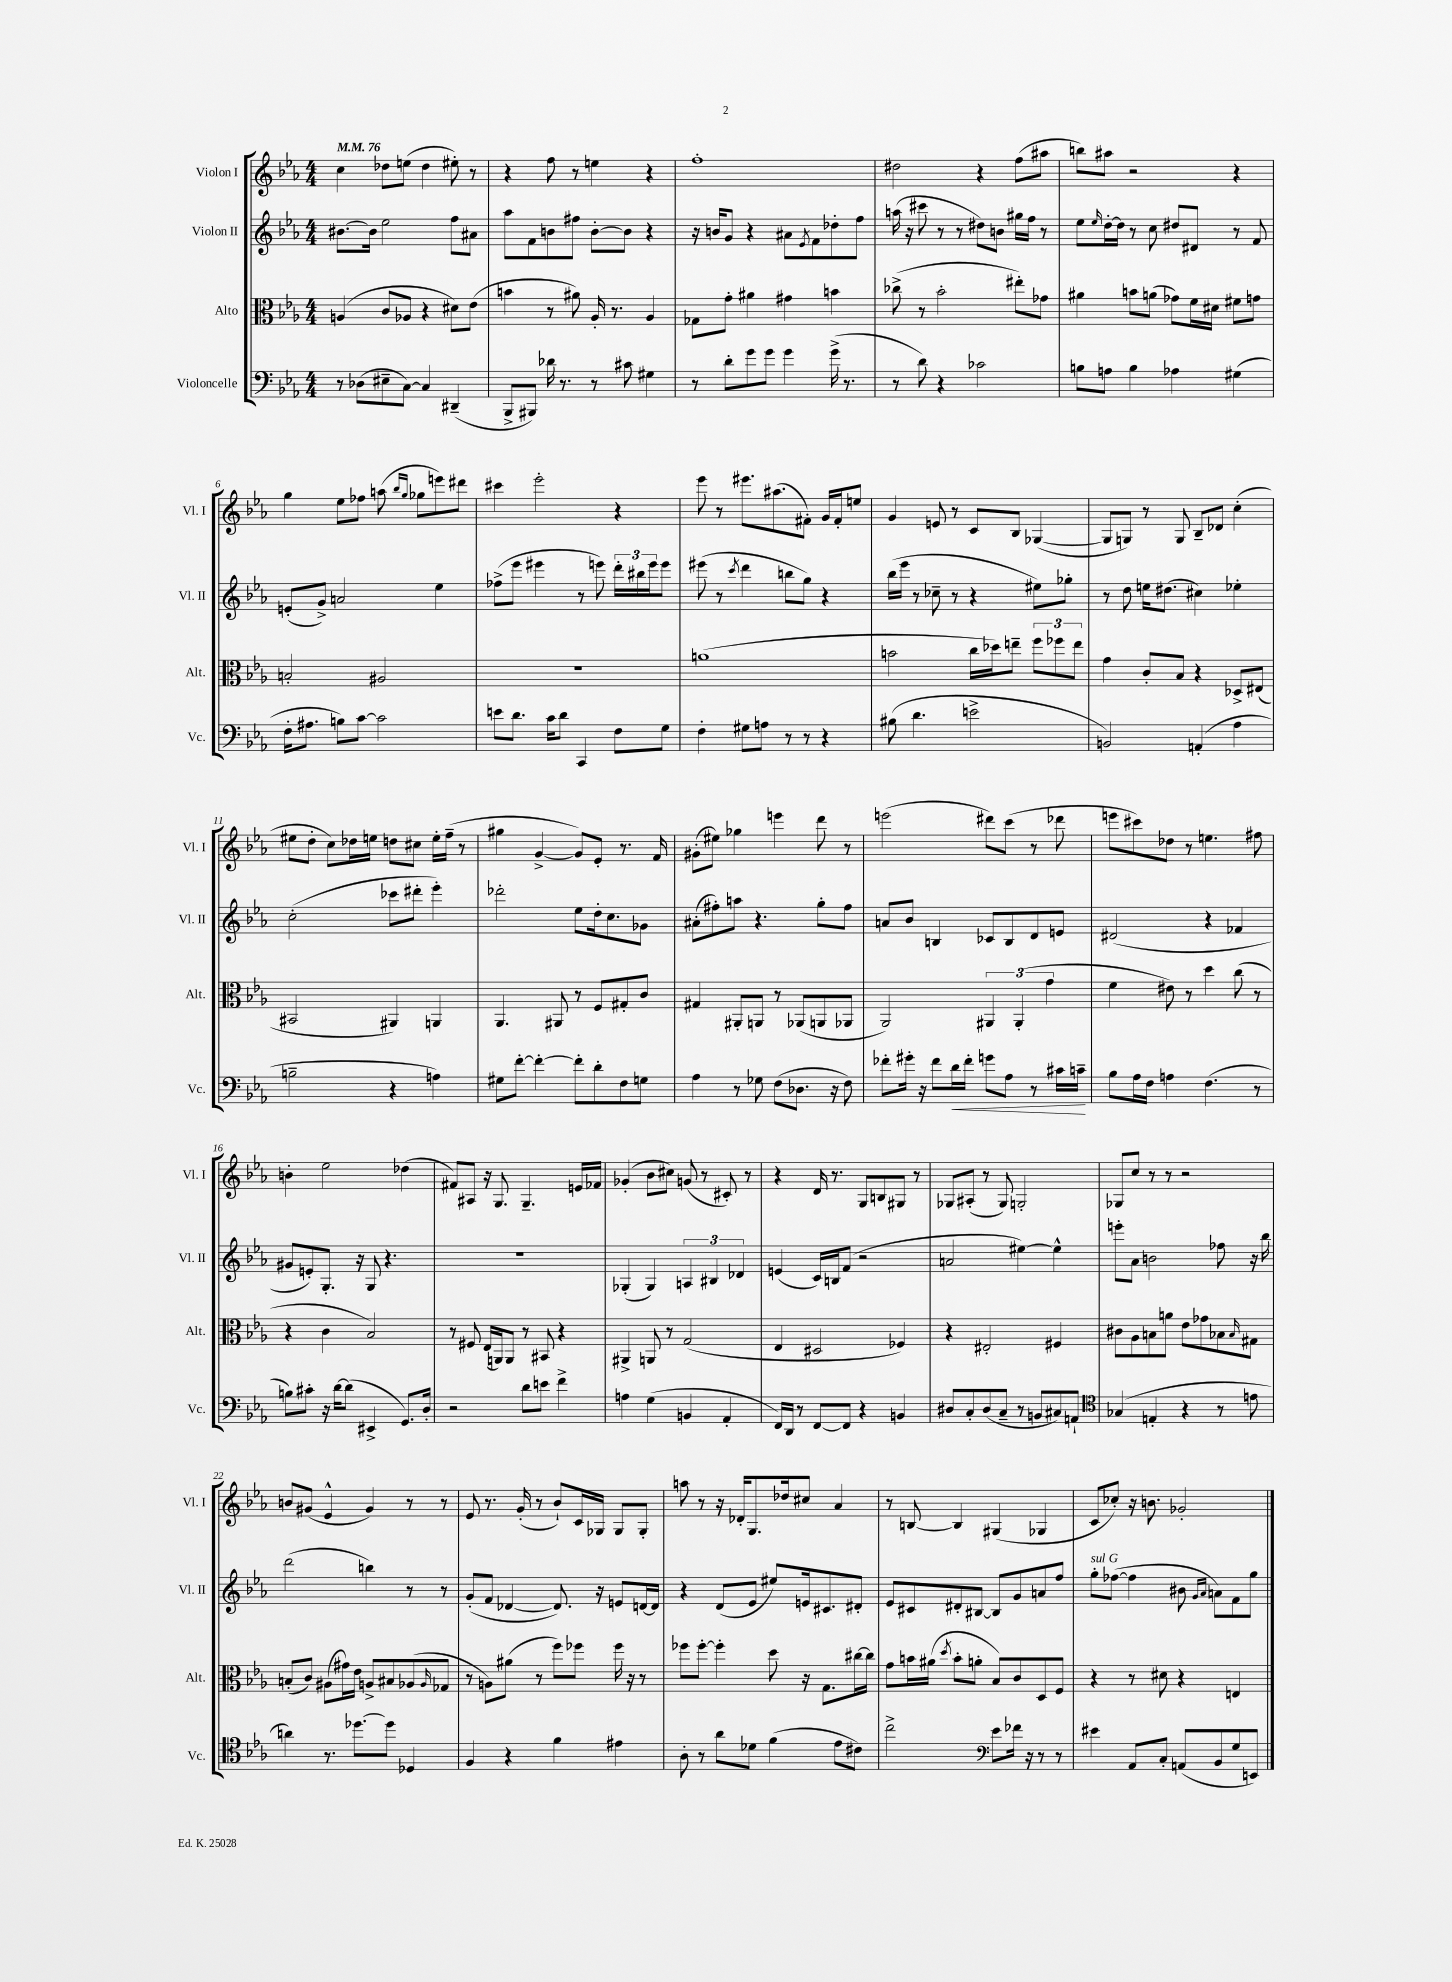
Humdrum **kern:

**kern	**dynam	**kern	**kern	**kern
*part4	*part4	*part3	*part2	*part1
*staff4	*staff4	*staff3	*staff2	*staff1
*I"Violoncelle	*	*I"Alto	*I"Violon II	*I"Violon I
*I'Vc.	*	*I'Alt.	*I'Vl. II	*I'Vl. I
*clefF4	*	*clefC3	*clefG2	*clefG2
*k[b-e-a-]	*	*k[b-e-a-]	*k[b-e-a-]	*k[b-e-a-]
*M4/4	*	*M4/4	*M4/4	*M4/4
*MM76	*	*MM76	*MM76	*MM76
=1	=1	=1	=1	=1
8r	.	(4An/	[8.b#X\L	4cc\
(8D-X\L	.	.	.	.
.	.	.	16b#\Jk]	.
8E#X~\	.	8c/L	2ee-\	8dd-X\L
[8C\J)	.	8A-X/J	.	(8een\J
4C/]	.	4r	.	4dd-\
(4DD#X~/	.	8d#X\L)	8ff\L	8ee#X'\)
.	.	(8e-\J	8a#X\J	8r
=2	=2	=2	=2	=2
8BBB-^/L	.	4bn\	8aa-\L	4r
8BBB#X/J)	.	.	8f\	.
16d-X\	.	8r	8bn\	8ff\
8.r	.	.	.	.
.	.	8a#X\)	8ff#X\J	8r
8r	.	16A-'/	[8b'\L	4een\
.	.	8.r	.	.
8c#X\	.	.	8b\J]	.
4G#X\	.	4A-/	4r	4r
=3	=3	=3	=3	=3
8r	.	8G-X\L	16r	1ff'
.	.	.	16bn/KL	.
8d'\L	.	8g'\J	8g/J	.
8g\	.	4a#X\	4r	.
8g\J	.	.	.	.
4g\	.	4g#X\	8a#X\L	.
.	.	.	8qe-/	.
.	.	.	8f\	.
(16g^\	.	4bn\	8dd-X'\	.
8.r	.	.	.	.
.	.	.	8ff\J	.
=4	=4	=4	=4	=4
8r	.	(8cc-X^\	(16aan\	2dd#X\
.	.	.	16r	.
8d\)	.	8r	8ccc#X\	.
4r	.	2b-'\	8r	.
.	.	.	8r	.
2c-X\	.	.	8dd#X\L)	4r
.	.	.	8bn\J	.
.	.	8ee#X'\L)	16gg#X\LL	(8ff\L
.	.	.	16ff\JJ	.
.	.	8g-X\J	8r	8aa#X\J
=5	=5	=5	=5	=5
8Bn\L	.	4a#X\	8ee-\L	8bbn\L)
.	.	.	16qqee-/	.
8An\J	.	.	[16dd'\L	8aa#X\J
.	.	.	16dd\JJ]	.
4B\	.	8bn\L	8r	2r
.	.	(8an\J	8cc\	.
4A-X\	.	8g-X\L)	8dd#X/L	.
.	.	16f\L	8d#X/J	.
.	.	16d#X\JJ	.	.
(4G#X\	.	8f#X\L	8r	4r
.	.	8gn\J	8f/	.
!!LO:LB:g=z
=6	=6	=6	=6	=6
16F'\KL	.	2Bn'/	(8en'/L	4gg\
8.A#X\J	.	.	.	.
.	.	.	8g^/J)	.
8Bn\L)	.	.	2an/	8ee-\L
[8c\J	.	.	.	8ff-X\J
2c\]	.	2A#X/	.	(8aan\
.	.	.	.	16qqbb-/LL
.	.	.	.	16qqgg/JJ
.	.	.	.	8gg-X\L
.	.	.	4ee-\	8eeen\)
.	.	.	.	8ddd#X\J
=7	=7	=7	=7	=7
8en\L	.	1r	(8ff-X^\L	4ccc#X\
8.d\J	.	.	8eee-\J	.
.	.	.	4eee#X\	2eee-'\
16c\KL	.	.	.	.
8d\J	.	.	.	.
4CC/	.	.	8r	.
.	.	.	8eeen\)	.
8F\L	.	.	24ddd'\LL	4r
.	.	.	24bb#X\	.
.	.	.	24eee\J	.
8G\J	.	.	8eee\J	.
=8	=8	=8	=8	=8
4F'\	.	(1an	(8eee#X\	8eee-\
.	.	.	8r	8r
.	.	.	8qccc/	.
8G#X\L	.	.	4ddd\	8.eee#X\L
8An\J	.	.	.	.
.	.	.	.	(8.aa#X\
8r	.	.	8bbn\L	.
8r	.	.	8gg\J)	8f#X'\J)
4r	.	.	4r	16g/LL
.	.	.	.	16f#'/J
.	.	.	.	8een/J
=9	=9	=9	=9	=9
(8B#X\	.	2bn\	(16bb-\LL	4g/
.	.	.	16eee-\JJ	.
4.d\	.	.	8r	.
.	.	.	8cc-X~\	8en/
.	.	.	8r	8r
2en^\	.	16cc\LL	4r	8c/L
.	.	16dd-X\J)	.	.
.	.	8een~\J	.	8B-/J
.	.	12ff\L	8ee#X\L)	([4G-X/
.	.	12ff-X\	.	.
.	.	.	8gg-X'\J	.
.	.	12ee\J	.	.
=10	=10	=10	=10	=10
2BBn/)	.	4g\	8r	8G-/L]
.	.	.	8dd\	8Gn/J)
.	.	8c'/L	16een\KL	8r
.	.	.	(8.dd#X\J	.
.	.	8B-/J	.	8G/
(4AAn'/	.	4r	4cc#X\)	8B-~/L
.	.	.	.	8d-X/J
4A-\	.	8D-X^/L	4ee-X'\	(4cc'\
.	.	(8E#X/J	.	.
!!LO:LB:g=z
=11	=11	=11	=11	=11
2Bn~\	.	2BB#X/	(2cc'\	8ee#X\L
.	.	.	.	8dd'\J
.	.	.	.	8cc\L)
.	.	.	.	16dd-X\L
.	.	.	.	16een\JJ
4r	.	4AA#X/)	8ccc-X\L	8ddn\L
.	.	.	8ddd#X'\J	8cc#X\J
4An\)	.	4AAn/	4eee-'\)	16ee'\LL
.	.	.	.	(16ff~\JJ
.	.	.	.	8r
=12	=12	=12	=12	=12
8G#X\L	.	4.AA-/	2ddd-X'\	4gg#X\
[8f'\J	.	.	.	.
4f'\_	.	.	.	[4g^/
.	.	8AA#X/	.	.
8f'\L]	.	8r	8ee-\L	8g/L])
8d'\	.	8F/L	16dd'\k	8e-'/J
.	.	.	8.cc\	.
8F\	.	8G#X'/	.	8.r
8Gn\J	.	8c/J	8g-X\J	.
.	.	.	.	16f/
=13	=13	=13	=13	=13
4A-\	.	4G#X/	(8a#X'\L	(8g#X'\L
.	.	.	8ff#X'\)	8ee#X\J)
8r	.	8AA#X'/L	8aan\J	4gg-X\
8G-X\	.	8AAn/J	4.r	.
(8F\L	.	8r	.	4eeen\
8.D-X\J	.	(8AA-X/L	.	.
.	.	8AAn/	8gg'\L	8ddd\
16r	.	.	.	.
8F\)	.	8AA-X/J	8ff#\J	8r
=14	=14	=14	=14	=14
8f-X'\L	.	2AA-/)	8an/L	(2eeen\
16g#X'\Jk	.	.	8b-/J	.
16r	.	.	.	.
8f-\L	.	.	4Bn/	.
!	!LO:HP:b	!	!	!
16d\L	<	.	.	.
16f-'\JJ	.	.	.	.
8gn\L	.	6AA#X/	8c-X/L	8ddd#X\L)
8A-\J	.	.	8B/	(8ccc\J
.	.	(6AA#'/	.	.
8r	.	.	8d/	8r
.	.	6g\	.	.
16c#X\LL	.	.	8en/J	8ddd-X\
16cn~\JJ	.	.	.	.
.	[	.	.	.
=15	=15	=15	=15	=15
8B-\L	.	4f\	(2d#X/	8eeen\L
16A-\L	.	.	.	8ccc#X\)
16F\JJ	.	.	.	.
4An\	.	8e#X\)	.	8dd-X\J
.	.	8r	.	8r
(4.F\	.	4dd\	4r	4.een\
.	.	(8cc\	4f-X/	.
8r	.	8r	.	8ff#X\
!!LO:LB:g=z
=16	=16	=16	=16	=16
8Bn\L)	.	4r	8g#X/L	4bn'\
8c#X'\J	.	.	8en'/)	.
16r	.	4c\	8.G'/J	2ee-\
[16d\KL	.	.	.	.
(8d\J]	.	.	.	.
.	.	.	16r	.
4EE#X^/	.	2B-/)	8G/	.
.	.	.	4.r	.
8.GG/L)	.	.	.	(4dd-X\
16D'/Jk	.	.	.	.
=17	=17	=17	=17	=17
2r	.	8r	1r	8f#X/L)
.	.	8F#X/	.	8A#X/J
.	.	(16E-/LL	.	16r
.	.	16AAn/J)	.	8.G/
.	.	8AA/J	.	.
8d\L	.	8r	.	4.G~/
8en\J	.	8BB#X/	.	.
4f^\	.	4r	.	.
.	.	.	.	16en/LL
.	.	.	.	16f-X/JJ
=18	=18	=18	=18	=18
4An\	.	4AA#X^/	(4G-X'/	(4g-X'/
(4G\	.	8AAn/	4G-/)	8b-\L
.	.	8r	.	8cc#X\J)
4BBn/	.	(2G/	6An/	(8gn/
.	.	.	.	8r
.	.	.	6B#X/	.
4AA-'/	.	.	.	8c#X'/)
.	.	.	6d-X/	.
.	.	.	.	8r
=19	=19	=19	=19	=19
16FF/LL)	.	4E-/	(4en/	4r
16DD/JJ	.	.	.	.
8r	.	.	.	.
[8FF/L	.	2D#X/	16c/LL)	16d/
.	.	.	16Bn/J	8.r
8FF/J]	.	.	(8f/J	.
4r	.	.	2r	8G/L
.	.	.	.	8Bn/
4BBn/	.	4F-X/)	.	8G#X/J
.	.	.	.	8r
=20	=20	=20	=20	=20
8D#X/L	.	4r	2an/	8G-X/L
8C'/	.	.	.	(8A#X'/J
(8D#/	.	2E#X'/	.	8r
8C~/J	.	.	.	8G-/)
8r	.	.	[4ee#X\)	2Gn'/
8BBn/L	.	.	.	.
8C#X/)	.	4F#X/	4ee#^^\]	.
8AAn`/J	.	.	.	.
=21	=21	=21	=21	=21
*clefC4	*	*	*	*
(4G-X/	.	8c#X\L	8eeen'\L	8G-X/L
.	.	8A-\	8a-\J	8cc/J
4En'/	.	8Bn\	2bn\	8r
.	.	8an\J	.	8r
4r	.	8e-\L	.	2r
.	.	8g-X\	.	.
8r	.	8B-X\	8ff-X\	.
.	.	16qqB-/	.	.
8en\	.	8G#X\J	16r	.
.	.	.	16bb-\	.
!!LO:LB:g=z
=22	=22	=22	=22	=22
4an\)	.	(8Bn'/L	(2ddd\	8bn/L
.	.	8c/J)	.	(8g#X/J
8.r	.	(8A#X\L	.	4e-^^/
.	.	16g#X\L)	.	.
[8.dd-X\L	.	16e-\JJ	.	.
.	.	8An^/L	4bbn\)	4g#/)
8dd-\J]	.	8B#X/	.	.
4D-X/	.	(8A-X/	8r	8r
.	.	16qqA-/	.	.
.	.	8G-X/J	8r	8r
=23	=23	=23	=23	=23
4F/	.	8r	(8g'/L	8e-/
.	.	8An\L)	8f/J	8.r
4r	.	(8a#X\J	[4d-X/	.
.	.	.	.	(16g'/
.	.	8r	.	8r
4f\	.	8ff\L)	8.d-/])	8b-`/L)
.	.	8ff-X\J	.	16c/L
.	.	.	16r	16G-X/JJ
4e#X\	.	16ff-\	8en/L	8G-/L
.	.	16r	.	.
.	.	8r	[16dn/L	8G-'/J
.	.	.	16d/JJ]	.
=24	=24	=24	=24	=24
8A-'\	.	8ff-X\L	4r	8aan\
8r	.	[8ff-'\J	.	8r
8a-\L	.	4ff-'\]	(8d/L	16r
.	.	.	.	16d-X'/KL
8d-X\J	.	.	8e-/J	8.G/
(4f\	.	8dd\	8ee#X/L)	.
.	.	.	.	16dd-X/k
.	.	16r	16en/k	8cc#X/J
.	.	8.G\L	8.c#X/	.
8e-\L	.	.	.	4a-/
8c#X\J)	.	[16cc#X\L	8d#X'/J	.
.	.	16cc#\JJ]	.	.
=25	=25	=25	=25	=25
2cc^\	.	8g\L	8e-/L	8r
.	.	16bn\L	8c#X/	[8Bn/
.	.	(16a#X\JJ	.	.
.	.	8qdd/	.	.
.	.	8b'\L	8d#X'/	4B/]
.	.	8an'\J	[8B#X/J	.
*clefF4	*	*	*	*
8e-\L	.	8B-/L)	8B#/L]	(4G#X/
16f-X\Jk	.	8c/	8g/	.
16r	.	.	.	.
8r	.	8D/	8an/	4G-X/
8r	.	8F/J	8ff/J	.
=26	=26	=26	=26	=26
!	!	!	!LO:TX:a:i:t=sul G	!
4e#X\	.	4r	8gg'\L	8c/L
.	.	.	([8ff-X\J	8cc-X'/J)
8AA-/L	.	8r	4ff-\]	16r
.	.	.	.	8.bn\
8C'/J	.	8d#X\	.	.
(8AAn/L	.	4r	8b#X\	2g-X'/
.	.	.	16qqg/LL	.
.	.	.	16qqa-/JJ	.
8BB-/	.	.	8an\L)	.
8G/	.	4En/	8f\	.
8EEn/J)	.	.	8gg\J	.
==	==	==	==	==
*-	*-	*-	*-	*-
